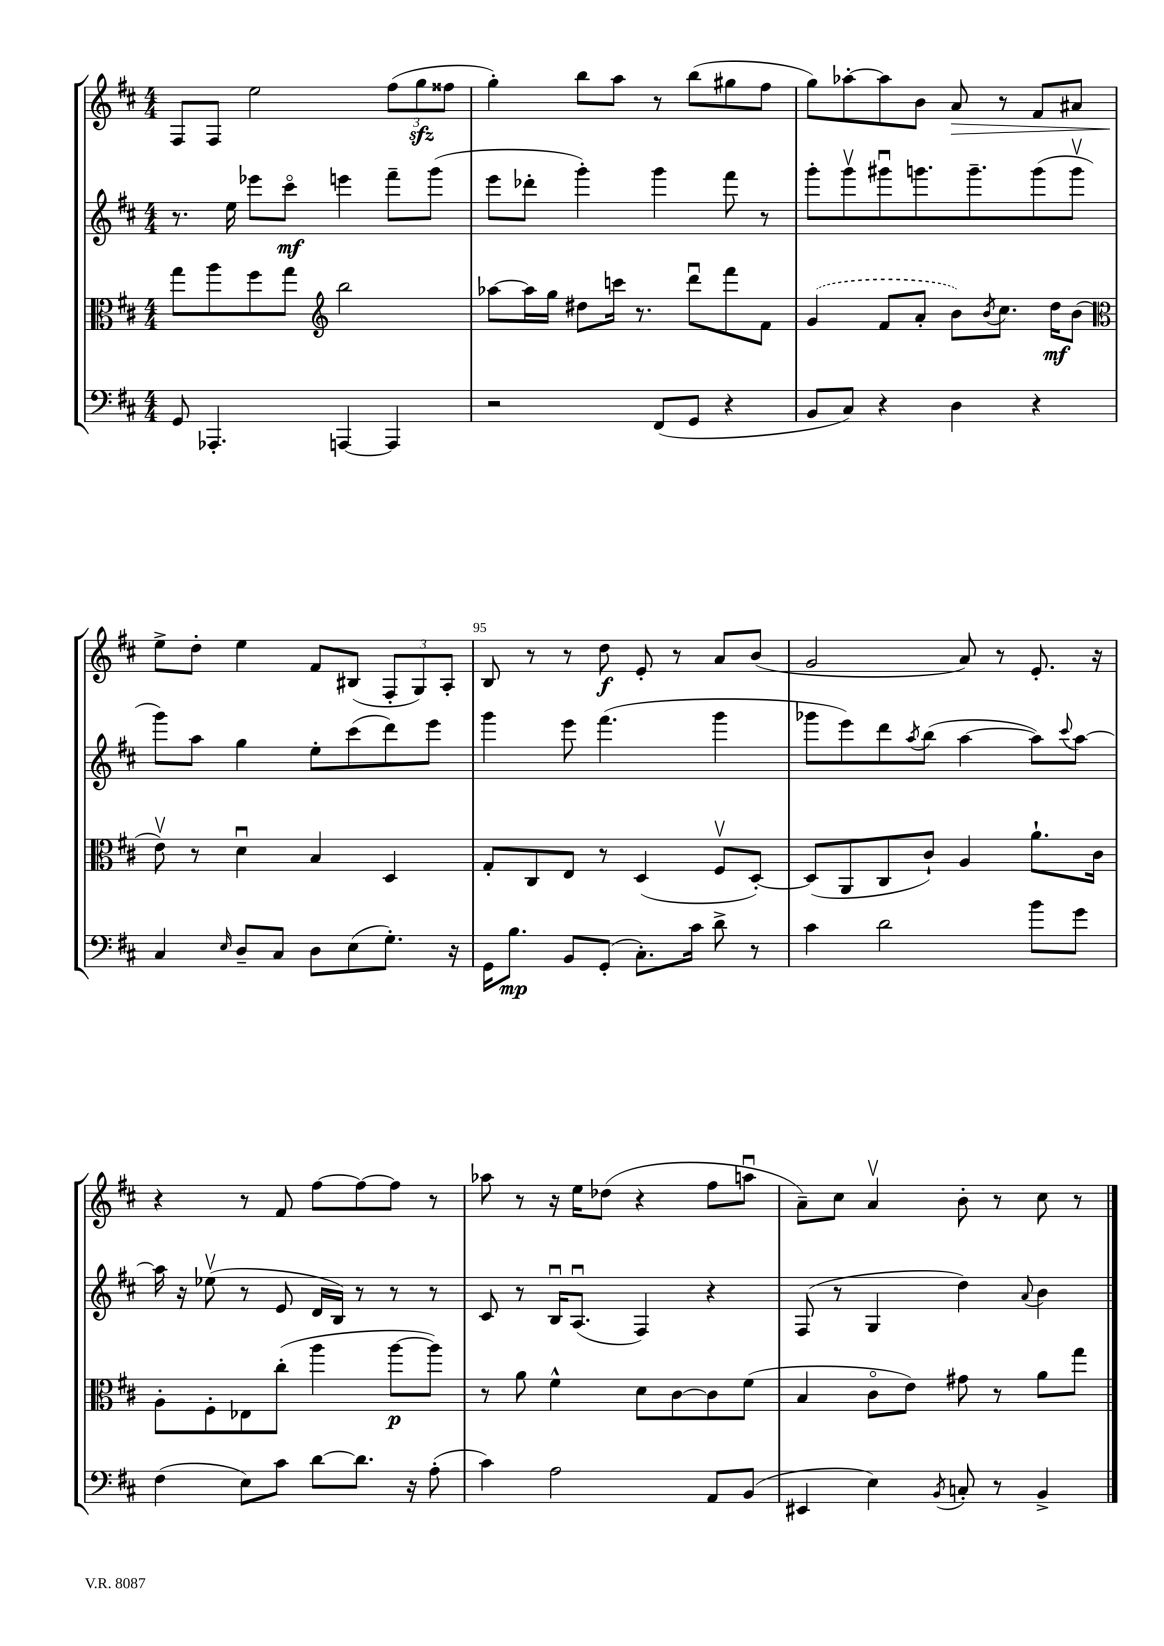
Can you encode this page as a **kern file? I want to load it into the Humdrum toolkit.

**kern	**dynam	**kern	**dynam	**kern	**dynam	**kern	**dynam
*part4	*part4	*part3	*part3	*part2	*part2	*part1	*part1
*staff4	*staff4	*staff3	*staff3	*staff2	*staff2	*staff1	*staff1
*clefF4	*	*clefC3	*	*clefG2	*	*clefG2	*
*k[f#c#]	*	*k[f#c#]	*	*k[f#c#]	*	*k[f#c#]	*
*M4/4	*	*M4/4	*	*M4/4	*	*M4/4	*
=91	=91	=91	=91	=91	=91	=91	=91
8GG/	.	8gg\L	.	8.r	.	8F#/L	.
4.AAA-X'/	.	8aa\	.	.	.	8F#/J	.
.	.	.	.	16ee\	.	.	.
.	.	8ff#\	.	8eee-X\L	.	2ee\	.
.	.	8gg\J	.	8ccc#\J	mf	.	.
*	*	*clefG2	*	*	*	*	*
[4AAAn/	.	2bb\	.	4eeen\	.	.	.
4AAA/]	.	.	.	8fff#~\L	.	(12ff#\L	.
.	.	.	.	.	.	12ggzz\	.
.	.	.	.	(8ggg\J	.	.	.
.	.	.	.	.	.	12ff##X\J	.
=92	=92	=92	=92	=92	=92	=92	=92
2r	.	[8aa-X\L	.	8eee\L	.	4gg'\)	.
.	.	16aa-\L]	.	8ddd-X'\J	.	.	.
.	.	16gg\JJ	.	.	.	.	.
.	.	8dd#X\L	.	4ggg'\)	.	8bb\L	.
.	.	16cccn\Jk	.	.	.	8aa\J	.
.	.	8.r	.	.	.	.	.
(8FF#/L	.	.	.	4ggg\	.	8r	.
8GG/J	.	8dddu\L	.	.	.	(8bb\L	.
4r	.	8fff#\	.	8fff#\	.	8gg#X\	.
.	.	8f#\J	.	8r	.	8ff#\J	.
=93	=93	=93	=93	=93	=93	=93	=93
8BB/L	.	(4g/	.	8ggg'\L	.	8gg\L)	.
8C#/J)	.	.	.	8gggv\	.	[8aa-X'\	.
4r	.	8f#/L	.	8ggg#Xu\	.	8aa-\]	.
.	.	8a'/J	.	8.gggn\	.	8b\J	.
!	!	!	!	!	!	!	!LO:HP:b
4D\	.	8b\L)	.	.	.	8a/	>
.	.	.	.	8.ggg~\	.	.	.
.	.	8qb/	.	.	.	.	.
.	.	8.cc#\J	.	.	.	8r	.
4r	.	.	.	(8ggg\	.	8f#/L	.
.	.	16dd\KL	mf	.	.	.	.
.	.	(8b\J	.	8gggv\J	.	8a#X/J	.
!!LO:LB:g=z
=94	=94	=94	=94	=94	=94	=94	=94
*	*	*clefC3	*	*	*	*	*
4C#/	.	8ev\)	.	8ggg\L)	.	8ee^\L	.
.	.	8r	.	8aa\J	.	8dd'\J	]
16qqE/	.	.	.	.	.	.	.
8D~/L	.	4du\	.	4gg\	.	4ee\	.
8C#/J	.	.	.	.	.	.	.
8D\L	.	4B/	.	8ee'\L	.	8f#/L	.
(8E\	.	.	.	(8ccc#\	.	(8B#X/J	.
8.G'\J)	.	4D/	.	8ddd\)	.	12F#'/L	.
.	.	.	.	.	.	12G/)	.
.	.	.	.	8eee\J	.	.	.
.	.	.	.	.	.	12A'/J	.
16r	.	.	.	.	.	.	.
=95	=95	=95	=95	=95	=95	=95	=95
16GG\KL	.	8G'/L	.	4ggg\	.	8B/	.
8.B\J	mp	.	.	.	.	.	.
.	.	8C#/	.	.	.	8r	.
8BB/L	.	8E/J	.	8eee\	.	8r	.
(8GG'/J	.	8r	.	(4.fff#\	.	8dd\	f
8.C#'\L)	.	(4D/	.	.	.	8e'/	.
.	.	.	.	.	.	8r	.
16c#\Jk	.	.	.	.	.	.	.
8d^\	.	8F#v/L	.	4ggg\	.	8a/L	.
8r	.	[8D'/J)	.	.	.	(8b/J	.
=96	=96	=96	=96	=96	=96	=96	=96
4c#\	.	(8D/L]	.	8ggg-X\L	.	2g/	.
.	.	8AA/	.	8eee\)	.	.	.
2d\	.	8C#/	.	8ddd\	.	.	.
.	.	.	.	8qaa/	.	.	.
.	.	8c#`/J)	.	(8bb\J	.	.	.
.	.	4A/	.	[4aa\	.	8a/)	.
.	.	.	.	.	.	8r	.
8b\L	.	8.a`\L	.	8aa\L])	.	8.e'/	.
.	.	.	.	8qqccc#/	.	.	.
8g\J	.	.	.	[8aa\J	.	.	.
.	.	16c#\Jk	.	.	.	16r	.
!!LO:LB:g=z
=97	=97	=97	=97	=97	=97	=97	=97
(4F#\	.	8A'\L	.	16aa\]	.	4r	.
.	.	.	.	16r	.	.	.
.	.	8F#'\	.	(8ee-Xv\	.	.	.
8E\L)	.	8E-X\	.	8r	.	8r	.
8c#\J	.	(8cc#'\J	.	8e/	.	8f#/	.
[8d\L	.	4aa\	.	16d/LL	.	[8ff#\L	.
.	.	.	.	16B/JJ)	.	.	.
8.d\J]	.	.	.	8r	.	8ff#\_	.
.	.	[8aa\L	p	8r	.	8ff#\J]	.
16r	.	.	.	.	.	.	.
(8A'\	.	8aa\J])	.	8r	.	8r	.
=98	=98	=98	=98	=98	=98	=98	=98
4c#\)	.	8r	.	8c#/	.	8aa-X\	.
.	.	8a\	.	8r	.	8r	.
2A\	.	4f#^^\	.	16Bu/KL	.	16r	.
.	.	.	.	(8.Au/J	.	16ee\KL	.
.	.	.	.	.	.	(8dd-X\J	.
.	.	8d\L	.	4F#/)	.	4r	.
.	.	[8c#\	.	.	.	.	.
8AA/L	.	8c#\]	.	4r	.	8ff#\L	.
(8BB/J	.	(8f#\J	.	.	.	8aanu\J	.
=99	=99	=99	=99	=99	=99	=99	=99
4EE#X/	.	4B/	.	(8F#/	.	8a~\L)	.
.	.	.	.	8r	.	8cc#\J	.
4E\)	.	8c#\L	.	4G/	.	4av/	.
.	.	8e\J)	.	.	.	.	.
8qBB/	.	.	.	.	.	.	.
8Cn'/	.	8g#X\	.	4dd\)	.	8b'\	.
8r	.	8r	.	.	.	8r	.
.	.	.	.	8qqa/	.	.	.
4BB^/	.	8a\L	.	4b\	.	8cc#\	.
.	.	8gg\J	.	.	.	8r	.
==	==	==	==	==	==	==	==
*-	*-	*-	*-	*-	*-	*-	*-
